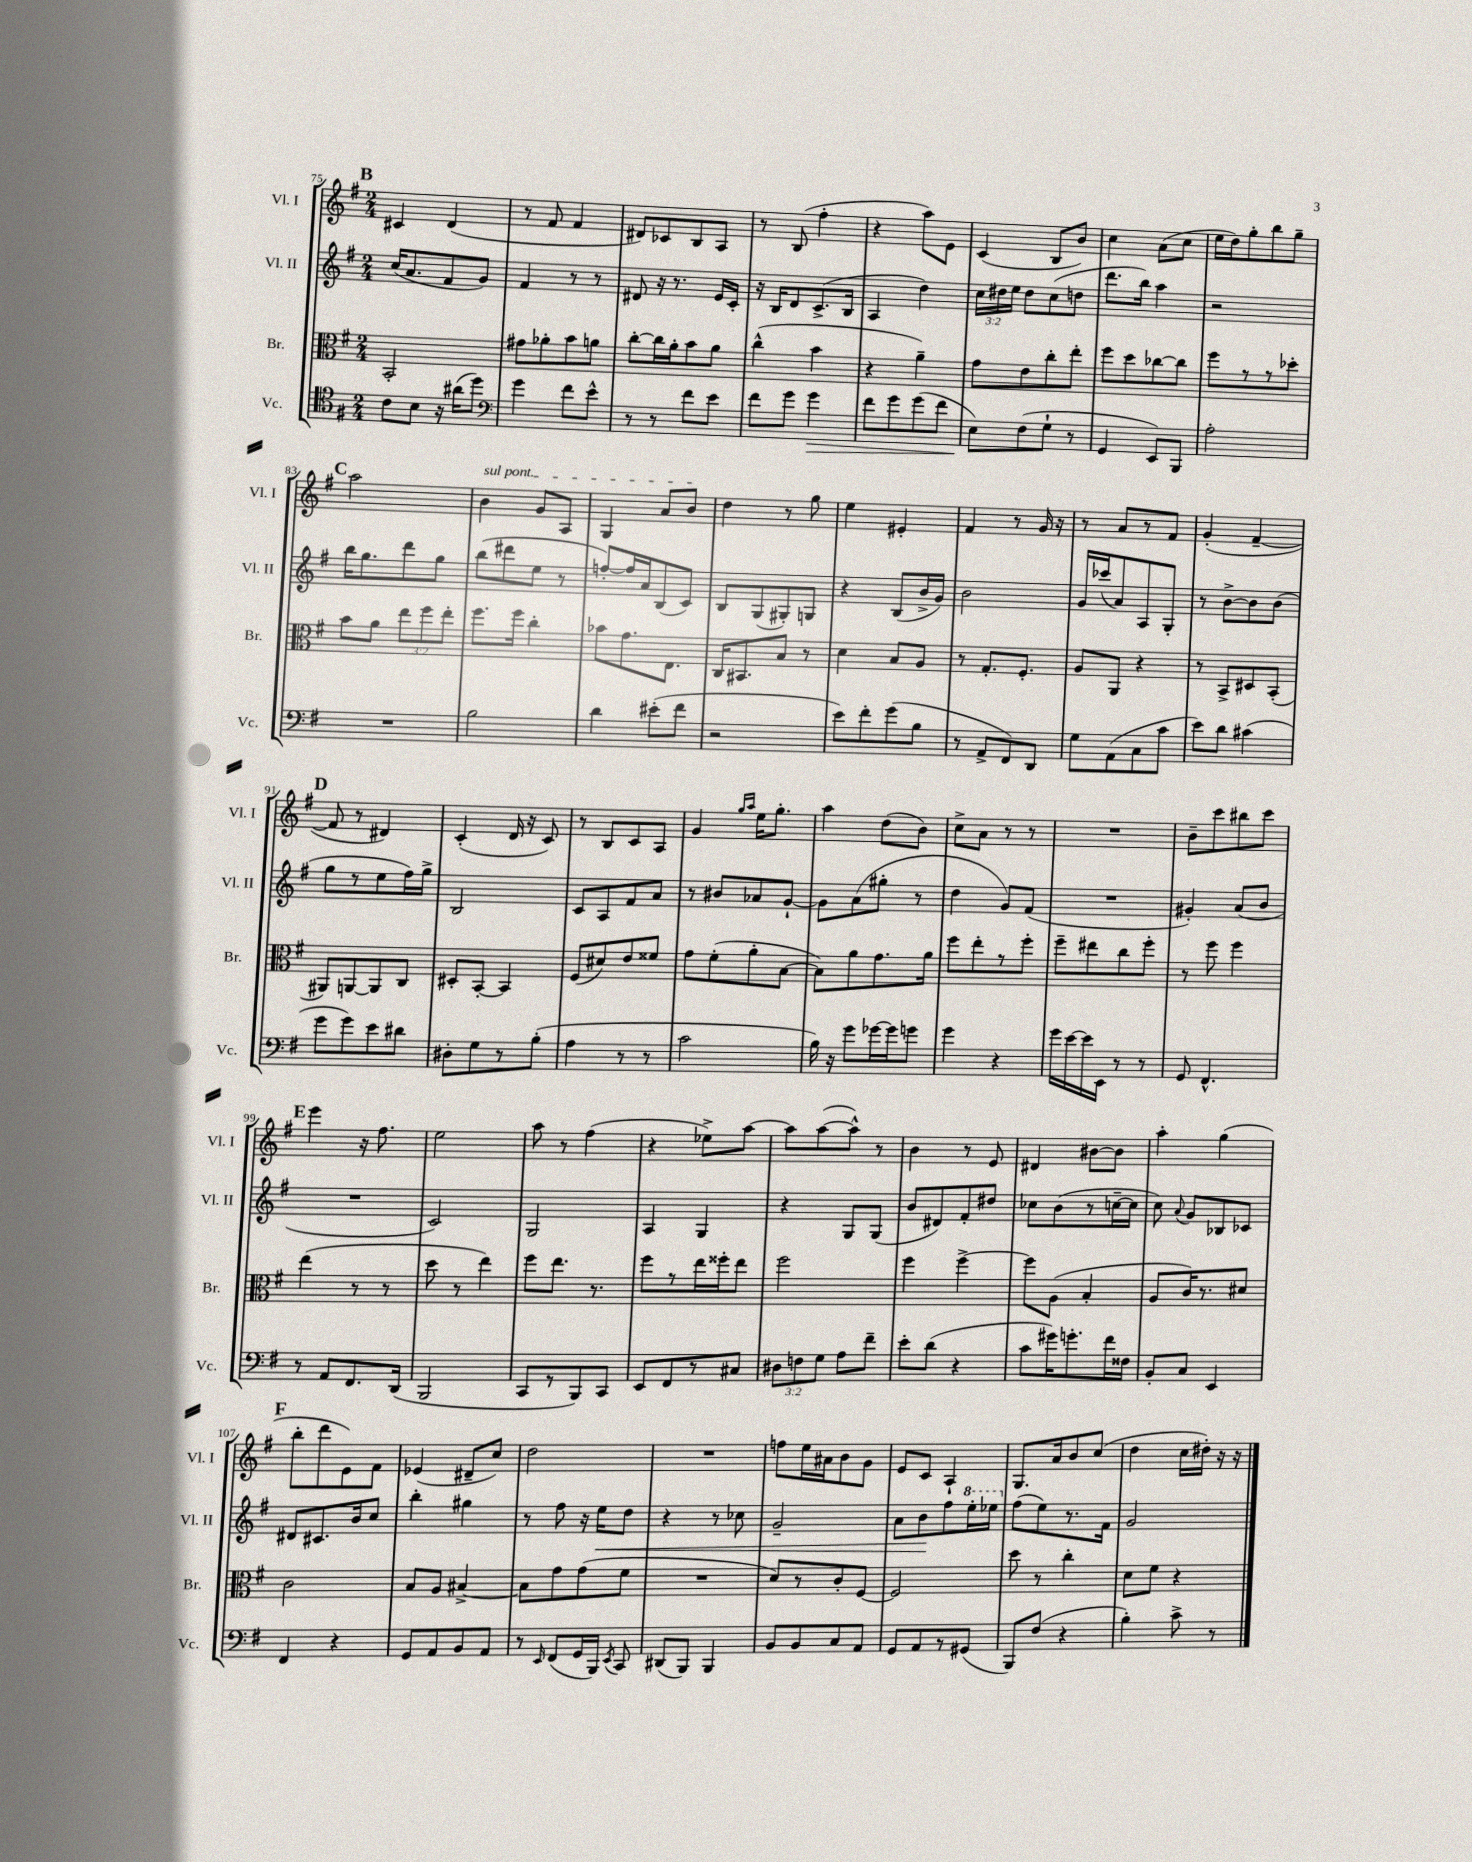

**kern	**dynam	**kern	**kern	**dynam	**kern
*part4	*part4	*part3	*part2	*part2	*part1
*staff4	*staff4	*staff3	*staff2	*staff2	*staff1
*I"Vc.	*	*I"Br.	*I"Vl. II	*	*I"Vl. I
*I'Vc.	*	*I'Br.	*I'Vl. II	*	*I'Vl. I
*clefC4	*	*clefC3	*clefG2	*	*clefG2
*k[f#]	*	*k[f#]	*k[f#]	*	*k[f#]
*M2/4	*	*M2/4	*M2/4	*	*M2/4
!!LO:REH:place=s1:t=B
=75	=75	=75	=75	=75	=75
8c\L	.	2BB'/	(16cc/KL	.	4c#X/
.	.	.	8.a/	.	.
8B\J	.	.	.	.	.
16r	.	.	8f#/	.	(4d/
(16a#X\KL	.	.	.	.	.
8dd\J)	.	.	8g/J)	.	.
=76	=76	=76	=76	=76	=76
*clefF4	*	*	*	*	*
4g\	.	8g#X\L	4f#/	.	8r
.	.	8a-X'\	.	.	8f#/
8f#\L	.	8b\	8r	.	4f#/
8e^^\J	.	8an\J	8r	.	.
=77	=77	=77	=77	=77	=77
8r	.	[8cc'\L	8d#X/	.	8d#X/L)
8r	.	16cc\L]	16r	.	8c-X/
.	.	16a'\J	8.r	.	.
8f#\L	.	8b\	.	.	8B/
8e\J	.	8a\J	16e/LL	.	8A/J
.	.	.	16c'/JJ	.	.
=78	=78	=78	=78	=78	=78
8f#\L	.	(4cc^^\	16r	.	8r
.	.	.	16B/KL	.	.
8g\J	.	.	8d/	.	(8B/
!	!LO:HP:b	!	!	!	!
4g\	>	4b\	(8.c^/	.	4ff#'\
.	.	.	16B/Jk	.	.
=79	=79	=79	=79	=79	=79
8f#\L	.	4r	4A/	.	4r
8g\	.	.	.	.	.
(8g\	.	4a~\)	4dd\)	.	8aa\L)
8f#\J	.	.	.	.	8e\J
=80	=80	=80	=80	=80	=80
8E\L)	.	8g\L	24cc\LL	.	(4c/
.	.	.	24dd#X\	.	.
.	.	.	24ee\JJ	.	.
(8F#\	]	8e\	8dd#\L	.	.
8G`\J	.	8cc'\	(8cc\	.	8B/L
8r	.	8ee'\J	8ddn\J	.	8b/J)
=81	=81	=81	=81	=81	=81
4GG/	.	8ff#\L	8.ddd\L	.	4cc\
.	.	8dd\	.	.	.
.	.	.	16bb\Jk)	.	.
8EE/L)	.	[8cc-X\	4aa\	.	(8a\L
8BBB/J	.	8cc-\J]	.	.	8cc\J
=82	=82	=82	=82	=82	=82
2A'\	.	8ff#\L	2r	.	16ee\LL
.	.	.	.	.	16dd\J)
.	.	8r	.	.	8gg'\
.	.	8r	.	.	8bb\
.	.	8dd-X'\J	.	.	8gg~\J
!!LO:LB:g=z
!!LO:REH:place=s1:t=C
=83	=83	=83	=83	=83	=83
2r	.	8b\L	16bb\KL	.	2aa\
.	.	.	8.gg\	.	.
.	.	8a\J	.	.	.
.	.	12ee\L	8ddd\	.	.
.	.	12ff#\	.	.	.
.	.	.	8gg\J	.	.
.	.	12ee'\J	.	.	.
=84	=84	=84	=84	=84	=84
!	!	!	!	!	!LO:TX:a:i:t=sul pont.
2B\	.	8.ff#\L	(8bb\L	.	4b\
.	.	.	8ddd#X\	.	.
.	.	16ff#\Jk	.	.	.
.	.	4cc'\	8ee\J	.	8g/L
.	.	.	8r	.	8A/J
=85	=85	=85	=85	=85	=85
4d\	.	8b-X\L	[8ffn'/L)	.	4G/
.	.	8.g\	16ff/L]	.	.
.	.	.	16a/J	.	.
(8e#X'\L	.	.	(8B/	.	8a/L
.	.	8.E\J	.	.	.
8f#\J	.	.	8c/J)	.	8b/J
=86	=86	=86	=86	=86	=86
2r	.	16C/KL	8B/L	.	4dd\
.	.	8.BB#X/	.	.	.
.	.	.	(8G/	.	.
.	.	8B/J	8G#X'/)	.	8r
.	.	8r	8Gn/J	.	8gg\
=87	=87	=87	=87	=87	=87
8e\L)	.	4d\	4r	.	4ee\
8f#'\	.	.	.	.	.
(8g\	.	8B/L	(8B/L	.	4e#X'/
8B\J	.	8A/J	16b^/L	.	.
.	.	.	16g/JJ)	.	.
=88	=88	=88	=88	=88	=88
8r	.	8r	2b\	.	4f#/
8AA^/L	.	8.G'/L	.	.	.
8FF#/)	.	.	.	.	8r
.	.	8.F#'/J	.	.	.
8DD/J	.	.	.	.	16g/
.	.	.	.	.	16r
=89	=89	=89	=89	=89	=89
8G\L	.	8A/L	16g/LL	.	8r
.	.	.	(16ccc-X/J	.	.
(8AA\	.	8AA/J	8a/)	.	8a/L
8C\	.	4r	8A/	.	8r
8c\J	.	.	8G'/J	.	8f#/J
=90	=90	=90	=90	=90	=90
8e\L)	.	8r	8r	.	(4g'/
8d\J	.	8BB^/L	[8b^\L	.	.
(4c#X\	.	8D#X/	8b\]	.	[4f#~/
.	.	(8BB'/J	(8b\J	.	.
!!LO:LB:g=z
!!LO:REH:place=s1:t=D
=91	=91	=91	=91	=91	=91
8g\L	.	8AA#X/L)	8gg\L	.	8f#/]
8g\)	.	[8AAn/	8r	.	8r
8e\	.	8AA/]	8ee\	.	4d#X/)
8d#X\J	.	8C/J	16ff#\L)	.	.
.	.	.	16gg^\JJ	.	.
=92	=92	=92	=92	=92	=92
8D#X'\L	.	8D#X'/L	2B/	.	(4c'/
8G\	.	[8BB'/J	.	.	.
8r	.	4BB/]	.	.	16d/
.	.	.	.	.	16r
(8B'\J	.	.	.	.	8c/)
=93	=93	=93	=93	=93	=93
4A\	.	(8F#/L	8c/L	.	8r
.	.	8d#X/)	8A/	.	8B/L
8r	.	8e/	8f#/	.	8c/
8r	.	8f##X/J	8a/J	.	8A/J
=94	=94	=94	=94	=94	=94
2c\	.	8g\L	8r	.	4g/
.	.	(8f#'\	8b#X/L	.	.
.	.	.	.	.	16qqgg/LL
.	.	.	.	.	16qqaa/JJ
.	.	8a'\	8a-X/	.	16ee\KL
.	.	.	.	.	8.gg'\J
.	.	[8B\J	[8g`/J	.	.
=95	=95	=95	=95	=95	=95
16B\)	.	8B\L])	8g\L]	.	4aa\
16r	.	.	.	.	.
8g\L	.	8a\	(8a\	.	.
[16g-X\L	.	8.g\	8gg#X'\J	.	(8dd\L
16g-\J]	.	.	.	.	.
8gn\J	.	.	8r	.	8b\J)
.	.	16a\Jk	.	.	.
=96	=96	=96	=96	=96	=96
4g\	.	8ff#\L	4dd\	.	8cc^\L
.	.	8ee'\	.	.	8a\J
4r	.	8r	8g/L)	.	8r
.	.	8ff#'\J	(8f#/J	.	8r
=97	=97	=97	=97	=97	=97
16g\LL	.	8ff#~\L	2r	.	2r
[16e\	.	.	.	.	.
16e\]	.	8ee#X\	.	.	.
16EE\JJ	.	.	.	.	.
8r	.	8cc\	.	.	.
8r	.	8ff#'\J	.	.	.
=98	=98	=98	=98	=98	=98
8GG/	.	8r	4g#X'/)	.	8b~\L
4.FF#^^/	.	8ff#\	.	.	8ccc\
.	.	4ff#\	(8a/L	.	8bb#X\
.	.	.	8b/J	.	8ccc\J
!!LO:LB:g=z
!!LO:REH:place=s1:t=E
=99	=99	=99	=99	=99	=99
8r	.	(4ee\	2r	.	4eee\
8AA/L	.	.	.	.	.
8.FF#/	.	8r	.	.	16r
.	.	.	.	.	8.ff#\
.	.	8r	.	.	.
(16DD/Jk	.	.	.	.	.
=100	=100	=100	=100	=100	=100
2BBB/	.	8dd\	2c/)	.	2ee\
.	.	8r	.	.	.
.	.	4ee\)	.	.	.
=101	=101	=101	=101	=101	=101
8CC/L	.	8ff#\L	2G/	.	8aa\
8r	.	8.ee\J	.	.	8r
8BBB/)	.	.	.	.	(4ff#\
.	.	8.r	.	.	.
8CC/J	.	.	.	.	.
=102	=102	=102	=102	=102	=102
8EE/L	.	8ff#\L	4A/	.	4r
8FF#/	.	8r	.	.	.
8r	.	16ee\L	4G/	.	8ee-X^\L)
.	.	16ff##X'\J	.	.	.
8C#X/J	.	8ee\J	.	.	[8aa\J
=103	=103	=103	=103	=103	=103
12D#X\L	.	2ff#\	4r	.	8aa\L]
12Fn\	.	.	.	.	.
.	.	.	.	.	([8aa\
12G\J	.	.	.	.	.
8A\L	.	.	8G/L	.	8aa^^\J])
8f#~\J	.	.	(8G/J	.	8r
=104	=104	=104	=104	=104	=104
8e'\L	.	4ff#\	8b/L	.	4b\
(8d\J	.	.	8d#X/)	.	.
4r	.	[4ff#^\	8f#'/	.	8r
.	.	.	8dd#X/J	.	8e/
=105	=105	=105	=105	=105	=105
8c\L	.	8ff#\L]	8cc-X\L	.	4d#X/
16g#X\K)	.	(8A\J	(8b\	.	.
8.gn'\	.	.	.	.	.
.	.	4B'/	8r	.	[8b#X\L
16f#\L	.	.	[16ccn~\L	.	8b#\J]
16F##X\JJ	.	.	16cc\JJ]	.	.
=106	=106	=106	=106	=106	=106
8BB'/L	.	8A/L	8cc\)	.	4aa'\
.	.	.	8qqa/	.	.
8C/J	.	16c/K)	8g/L	.	.
.	.	8.r	.	.	.
4EE/	.	.	8B-X/	.	(4gg\
.	.	8d#X/J	8c-X/J	.	.
!!LO:LB:g=z
!!LO:REH:place=s1:t=F
=107	=107	=107	=107	=107	=107
4FF#/	.	2c\	8d#X/L	.	8bb'\L
.	.	.	8.c#X/	.	8ddd\
4r	.	.	.	.	8e\)
.	.	.	16b/k	.	.
.	.	.	8cc/J	.	8f#\J
=108	=108	=108	=108	=108	=108
8GG/L	.	8B/L	4bb'\	.	(4e-X/
8AA/	.	8A/J	.	.	.
8BB/	.	[4B#X^/	4gg#X\	.	8d#X~/L
8AA/J	.	.	.	.	8cc/J)
=109	=109	=109	=109	=109	=109
8r	.	8B#\L]	8r	.	2dd\
16qqEE/	.	.	.	.	.
(8FF#/L	.	8g\	8ff#\	.	.
16GG/L	.	(8g\	16r	.	.
!	!	!	!	!LO:HP:b	!
16BBB/JJ)	.	.	16ee\KL	<	.
8qEE/	.	.	.	.	.
8CC/	.	8f#\J	8dd\J	.	.
=110	=110	=110	=110	=110	=110
(8DD#X/L	.	2r	4r	.	2r
8BBB/J)	.	.	.	.	.
4BBB/	.	.	8r	.	.
.	.	.	8cc-X\	.	.
=111	=111	=111	=111	=111	=111
8BB/L	.	8d/L)	2g~/	.	8ffn\L
8BB/	.	8r	.	.	16ee\L
.	.	.	.	.	16a#X\J
8C/	.	8c'/	.	.	8b\
8AA/J	.	[8F#/J	.	.	8g\J
=112	=112	=112	=112	=112	=112
8GG/L	.	2F#/]	8a\L	.	8e/L
8AA/	.	.	8b\	.	8c/J
8r	.	.	8ff#\	[	4A`/
*	*	*	*8va	*	*
(8GG#X/J	.	.	16eee'\L	.	.
.	.	.	16eee-X\JJ	.	.
=113	=113	=113	=113	=113	=113
*	*	*	*X8va	*	*
8BBB/L)	.	8dd\	(8ff#\L	.	8.G/L
(8F#/J	.	8r	8ee\)	.	.
.	.	.	.	.	16a/k
4r	.	4cc'\	8.r	.	8b/
.	.	.	.	.	(8cc/J
.	.	.	16f#\Jk	.	.
=114	=114	=114	=114	=114	=114
4B'\)	.	8d\L	2g/	.	4dd\
.	.	8f#\J	.	.	.
8c^\	.	4r	.	.	16cc\LL
.	.	.	.	.	16dd#X'\JJ)
8r	.	.	.	.	16r
.	.	.	.	.	16r
==	==	==	==	==	==
*-	*-	*-	*-	*-	*-
